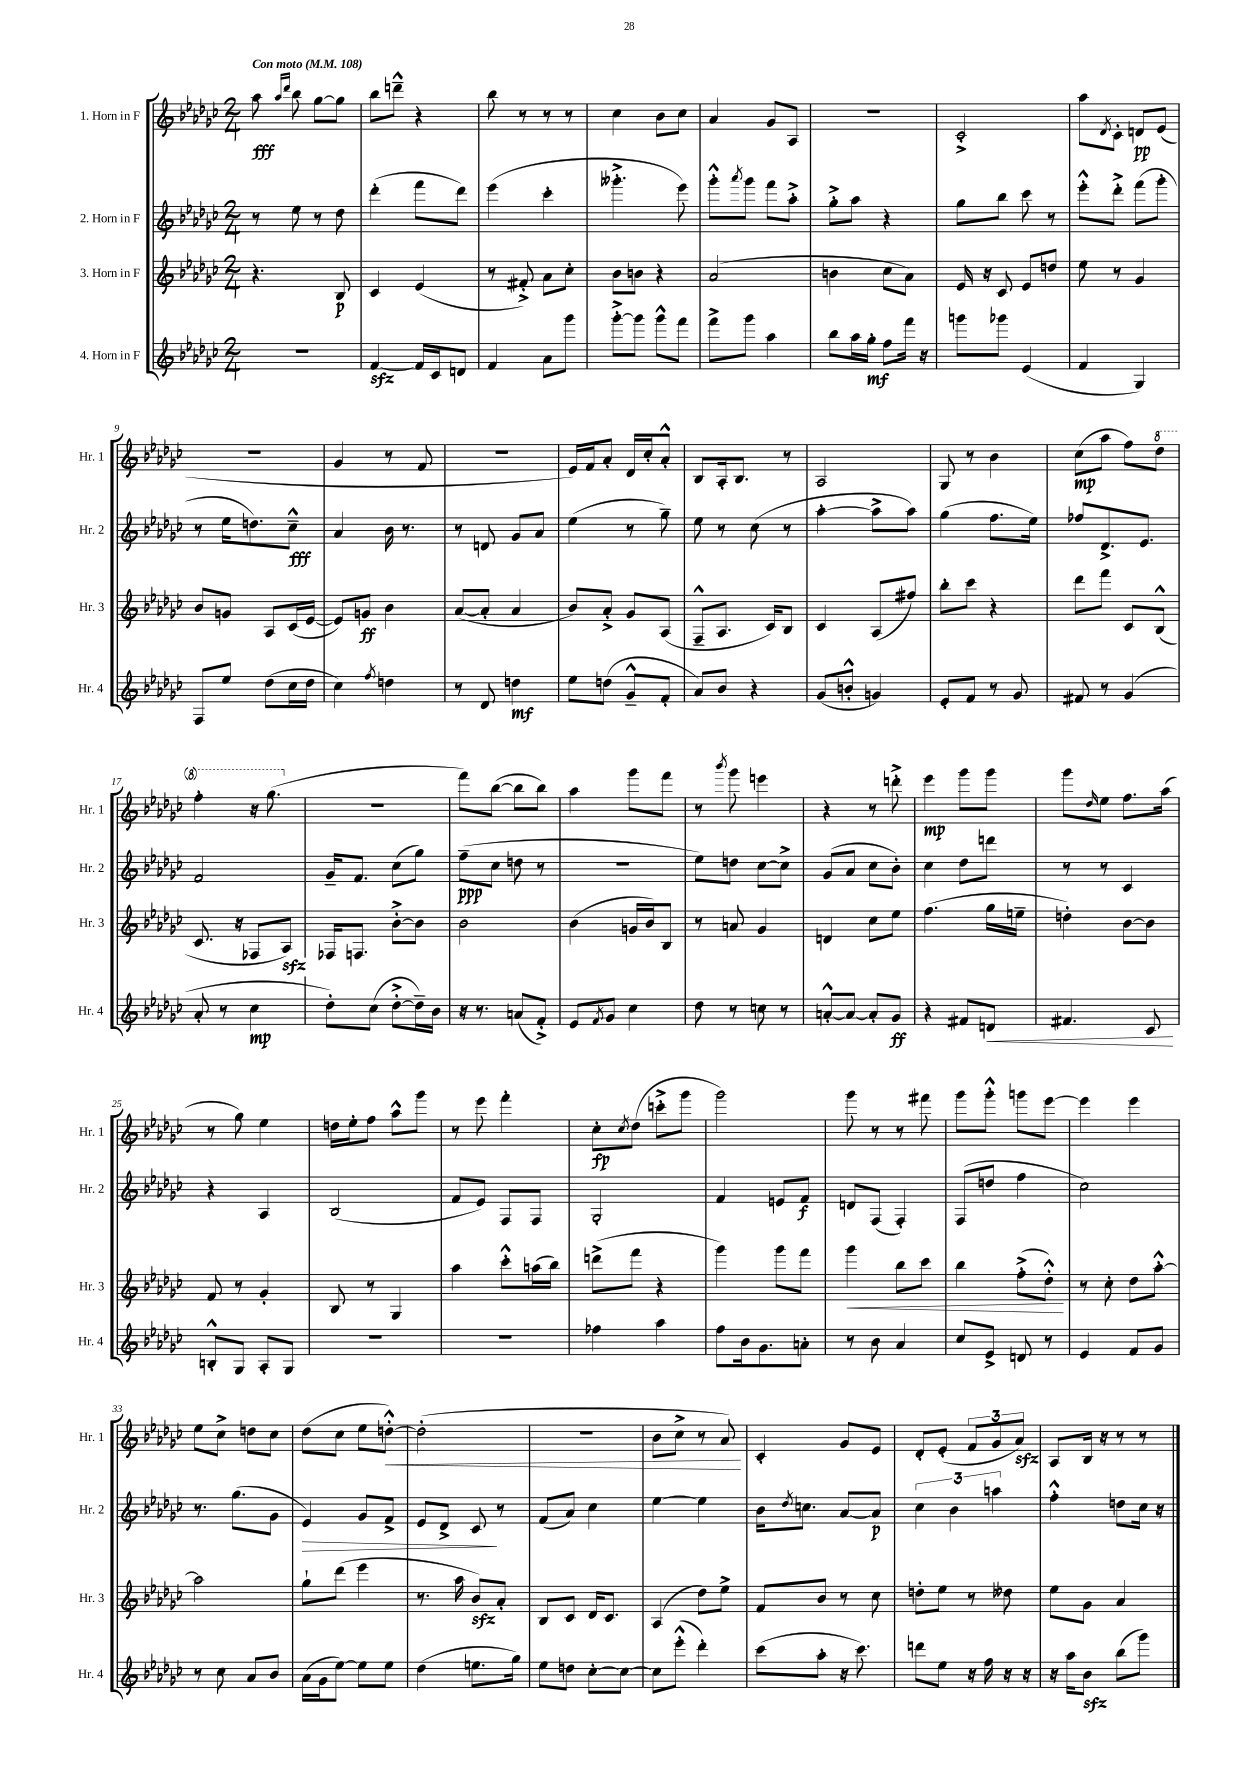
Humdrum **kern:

**kern	**dynam	**kern	**dynam	**kern	**dynam	**kern	**dynam
*part4	*part4	*part3	*part3	*part2	*part2	*part1	*part1
*staff4	*staff4	*staff3	*staff3	*staff2	*staff2	*staff1	*staff1
*I"4. Horn in F	*	*I"3. Horn in F	*	*I"2. Horn in F	*	*I"1. Horn in F	*
*I'Hr. 4	*	*I'Hr. 3	*	*I'Hr. 2	*	*I'Hr. 1	*
*clefG2	*	*clefG2	*	*clefG2	*	*clefG2	*
*k[b-e-a-d-g-c-]	*	*k[b-e-a-d-g-c-]	*	*k[b-e-a-d-g-c-]	*	*k[b-e-a-d-g-c-]	*
*M2/4	*	*M2/4	*	*M2/4	*	*M2/4	*
*MM108	*	*MM108	*	*MM108	*	*MM108	*
=1	=1	=1	=1	=1	=1	=1	=1
!	!	!	!	!	!	!LO:TX:a:B:t=Con moto	!
2r	.	4.r	.	8r	.	8aa-\	fff
.	.	.	.	.	.	16qqaa-/LL	.
.	.	.	.	.	.	16qqddd-/JJ	.
.	.	.	.	8ee-\	.	8bb-\	.
.	.	.	.	8r	.	[8gg-\L	.
.	.	8B-/	p	8dd-\	.	8gg-\J]	.
=2	=2	=2	=2	=2	=2	=2	=2
[4fzz/	.	4c-/	.	(4ddd-'\	.	8bb-\L	.
.	.	.	.	.	.	8dddn~^^\J	.
16f/LL]	.	(4e-/	.	8fff\L	.	4r	.
16c-/J	.	.	.	.	.	.	.
8dn/J	.	.	.	8ddd-\J)	.	.	.
=3	=3	=3	=3	=3	=3	=3	=3
4f/	.	8r	.	(4eee-\	.	8bb-\	.
.	.	8f#X'^/)	.	.	.	8r	.
8a-\L	.	8a-\L	.	4ccc-'\	.	8r	.
8ggg-\J	.	8cc-'\J	.	.	.	8r	.
=4	=4	=4	=4	=4	=4	=4	=4
[8ggg-'^\L	.	8b-\L	.	4.ggg--X'^\	.	4cc-\	.
8ggg-\J]	.	8bn\J	.	.	.	.	.
8ggg-^^\L	.	4r	.	.	.	8b-\L	.
8fff\J	.	.	.	8eee-\)	.	8cc-\J	.
=5	=5	=5	=5	=5	=5	=5	=5
8fff^\L	.	(2a-/	.	8ggg-'^^\L	.	4a-/	.
.	.	.	.	8qaaa-/	.	.	.
8ggg-\J	.	.	.	8ggg-\J	.	.	.
4aa-\	.	.	.	8fff\L	.	8g-/L	.
.	.	.	.	8aa-'^\J	.	8A-/J	.
=6	=6	=6	=6	=6	=6	=6	=6
8bb-\L	.	4bn\	.	8gg-'^\L	.	2r	.
16aa-\L	.	.	.	8aa-\J	.	.	.
16gg-'\JJ	mf	.	.	.	.	.	.
8ff\L	.	8cc-\L	.	4r	.	.	.
16fff\Jk	.	8a-\J)	.	.	.	.	.
16r	.	.	.	.	.	.	.
=7	=7	=7	=7	=7	=7	=7	=7
8gggn\L	.	16e-/	.	8gg-\L	.	2c-'^/	.
.	.	16r	.	.	.	.	.
8ggg-X\J	.	8c-/	.	8bb-\J	.	.	.
(4e-/	.	8e-/L	.	8ccc-\	.	.	.
.	.	8ddn/J	.	8r	.	.	.
=8	=8	=8	=8	=8	=8	=8	=8
4f/	.	8ee-\	.	8eee-'^^\L	.	8aa-\L	.
.	.	.	.	.	.	8qd-/	.
.	.	8r	.	8ddd-'^\J	.	8c-'\J	.
4G-/)	.	4g-/	.	(8fff\L	.	8dn/L	pp
.	.	.	.	8ggg-'\J	.	(8e-/J	.
!!LO:LB:g=z
=9	=9	=9	=9	=9	=9	=9	=9
8F/L	.	8b-/L	.	8r	.	2r	.
8ee-/J	.	8gn/J	.	16ee-\KL	.	.	.
.	.	.	.	8.ddn\)	.	.	.
(8dd-\L	.	8A-/L	.	.	.	.	.
16cc-\L	.	(16c-/L	.	8cc-~^^\J	fff	.	.
16dd-\JJ	.	[16e-/JJ	.	.	.	.	.
=10	=10	=10	=10	=10	=10	=10	=10
4cc-\)	.	8e-/L])	.	4a-/	.	4g-/	.
.	.	8gn/J	ff	.	.	.	.
8qff/	.	.	.	.	.	.	.
4ddn\	.	4b-\	.	16b-\	.	8r	.
.	.	.	.	8.r	.	.	.
.	.	.	.	.	.	8f/	.
=11	=11	=11	=11	=11	=11	=11	=11
8r	.	([8a-/L	.	8r	.	2r	.
8d-/	.	8a-'/J]	.	8dn/	.	.	.
4ddn\	mf	4a-/	.	8g-/L	.	.	.
.	.	.	.	8a-/J	.	.	.
=12	=12	=12	=12	=12	=12	=12	=12
8ee-\L	.	8b-/L)	.	(4ee-\	.	16e-/LL)	.
.	.	.	.	.	.	16f/J	.
(8ddn\J	.	8a-'^/J	.	.	.	8a-'/J	.
8g-~^^/L	.	8g-/L	.	8r	.	16d-/LL	.
.	.	.	.	.	.	16cc-'/J	.
8f'/J	.	(8A-/J	.	8gg-~\)	.	8a-'^^/J	.
=13	=13	=13	=13	=13	=13	=13	=13
8a-/L)	.	8F~^^/L	.	8ee-\	.	8B-/L	.
8b-/J	.	8.A-/J	.	8r	.	16A-'/k	.
.	.	.	.	.	.	8.B-/J	.
4r	.	.	.	(8cc-\	.	.	.
.	.	16c-/KL)	.	.	.	.	.
.	.	8B-/J	.	8r	.	8r	.
=14	=14	=14	=14	=14	=14	=14	=14
(8g-/L	.	4c-/	.	[4aa-'\	.	2A-/	.
8bn'^^/J	.	.	.	.	.	.	.
4gn/)	.	(8A-/L	.	8aa-^\L]	.	.	.
.	.	8ff#X/J)	.	8aa-\J)	.	.	.
=15	=15	=15	=15	=15	=15	=15	=15
8e-'/L	.	8bb-'\L	.	(4gg-\	.	8G-/	.
8f/J	.	8ccc-\J	.	.	.	8r	.
8r	.	4r	.	8.ff\L	.	4b-\	.
8g-/	.	.	.	.	.	.	.
.	.	.	.	16ee-\Jk)	.	.	.
=16	=16	=16	=16	=16	=16	=16	=16
8f#X/	.	8ddd-\L	.	8ff-X/L	.	(8cc-\L	mp
8r	.	8fff\J	.	8.d-^/	.	8aa-\J	.
(4g-/	.	8c-/L	.	.	.	8ff\L)	.
.	.	.	.	8.e-/J	.	.	.
*	*	*	*	*	*	*8va	*
.	.	(8B-^^/J	.	.	.	8ddd-\J	.
!!LO:LB:g=z
=17	=17	=17	=17	=17	=17	=17	=17
8a-'/	.	8.c-/	.	2f/	.	4fff'\	.
8r	.	.	.	.	.	.	.
.	.	16r	.	.	.	.	.
4cc-\	mp	8F-X/L	.	.	.	16r	.
.	.	.	.	.	.	(8.ggg-\	.
.	.	8A-zz/J)	.	.	.	.	.
=18	=18	=18	=18	=18	=18	=18	=18
*	*	*	*	*	*	*X8va	*
8dd-'\L)	.	16F-X/KL	.	16g-~/KL	.	2r	.
.	.	8.Fn/J	.	8.f/J	.	.	.
(8cc-\J	.	.	.	.	.	.	.
[8dd-'^\L	.	[8b-'^\L	.	(8cc-\L	.	.	.
16dd-~\L])	.	8b-\J]	.	8gg-\J)	.	.	.
16b-\JJ	.	.	.	.	.	.	.
=19	=19	=19	=19	=19	=19	=19	=19
16r	.	2b-\	.	(8ff~\L	ppp	8fff\L)	.
8.r	.	.	.	.	.	.	.
.	.	.	.	8cc-\J	.	([8bb-\J	.
(8an/L	.	.	.	8ddn\	.	8bb-\L]	.
8f'^/J)	.	.	.	8r	.	8bb-\J)	.
=20	=20	=20	=20	=20	=20	=20	=20
8e-/L	.	(4b-\	.	2r	.	4aa-\	.
8qf/	.	.	.	.	.	.	.
8g-/J	.	.	.	.	.	.	.
4cc-\	.	16gn/LL	.	.	.	8ggg-\L	.
.	.	16b-/J)	.	.	.	.	.
.	.	8B-/J	.	.	.	8fff\J	.
=21	=21	=21	=21	=21	=21	=21	=21
8dd-\	.	8r	.	8ee-\L)	.	8r	.
.	.	.	.	.	.	8qbbb-/	.
8r	.	8an/	.	8ddn\J	.	8ggg-\	.
8ccn\	.	4g-/	.	[8cc-\L	.	4eeen\	.
8r	.	.	.	8cc-^\J]	.	.	.
=22	=22	=22	=22	=22	=22	=22	=22
[8an'^^/L	.	4dn/	.	(8g-/L	.	4r	.
8a/J_	.	.	.	8a-/J	.	.	.
8a'/L]	.	8cc-\L	.	8cc-\L	.	8r	.
8g-/J	ff	8ee-\J	.	8b-'\J)	.	8dddn'^\	.
=23	=23	=23	=23	=23	=23	=23	=23
4r	.	(4.ff\	.	4cc-\	.	4eee-\	mp
8f#X/L	.	.	.	8dd-\L	.	8ggg-\L	.
!	!LO:HP:b	!	!	!	!	!	!
8dn/J	<	16gg-\LL	.	8dddn\J	.	8ggg-\J	.
.	.	16een~\JJ	.	.	.	.	.
=24	=24	=24	=24	=24	=24	=24	=24
4.f#X/	.	4ddn'\)	.	8r	.	8ggg-\L	.
.	.	.	.	.	.	16qqdd-/	.
.	.	.	.	8r	.	8ee-\J	.
.	.	[8b-\L	.	4c-/	.	8.ff\L	.
8c-/	.	8b-\J]	.	.	.	.	.
.	.	.	.	.	.	(16aa-\Jk	.
.	[	.	.	.	.	.	.
!!LO:LB:g=z
=25	=25	=25	=25	=25	=25	=25	=25
8Bn'^^/L	.	8f/	.	4r	.	8r	.
8G-/J	.	8r	.	.	.	8gg-\)	.
8A-'/L	.	4g-'/	.	4A-/	.	4ee-\	.
8G-/J	.	.	.	.	.	.	.
=26	=26	=26	=26	=26	=26	=26	=26
2r	.	8B-/	.	(2B-/	.	16ddn\LL	.
.	.	.	.	.	.	16ee-'\J	.
.	.	8r	.	.	.	8ff\J	.
.	.	4G-/	.	.	.	8aa-^^\L	.
.	.	.	.	.	.	8ggg-\J	.
=27	=27	=27	=27	=27	=27	=27	=27
2r	.	4aa-\	.	8f/L	.	8r	.
.	.	.	.	8e-/J)	.	8eee-\	.
.	.	8ccc-'^^\L	.	8F/L	.	4fff'\	.
.	.	(16aan\L	.	8F/J	.	.	.
.	.	16bb-\JJ)	.	.	.	.	.
=28	=28	=28	=28	=28	=28	=28	=28
4ff-X\	.	(8dddn^\L	.	2G-'/	.	8cc-'\L	fp
.	.	.	.	.	.	8qcc-/	.
.	.	8fff\J	.	.	.	(8dd-\J	.
4aa-\	.	4r	.	.	.	8cccn'^\L	.
.	.	.	.	.	.	8ggg-\J	.
=29	=29	=29	=29	=29	=29	=29	=29
8ff\L	.	4ggg-\)	.	4f/	.	2ggg-\)	.
16b-\k	.	.	.	.	.	.	.
8.g-\	.	.	.	.	.	.	.
.	.	8ggg-\L	.	8en/L	.	.	.
8an'\J	.	8fff\J	.	8f/J	f	.	.
=30	=30	=30	=30	=30	=30	=30	=30
!	!	!	!LO:HP:b	!	!	!	!
8r	.	4ggg-\	<	8dn/L	.	8ggg-\	.
8b-\	.	.	.	(8F/J	.	8r	.
4a-/	.	8bb-\L	.	4F'/)	.	8r	.
.	.	8ccc-\J	.	.	.	8fff#X\	.
=31	=31	=31	=31	=31	=31	=31	=31
8cc-/L	.	4bb-\	.	(8F/L	.	8ggg-\L	.
8e-^/J	.	.	.	8ddn/J	.	8ggg-'^^\J	.
8dn/	.	(8ff'^\L	.	4ff\	.	8gggn\L	.
8r	.	8dd-'^^\J)	.	.	.	[8eee-\J	.
.	.	.	[	.	.	.	.
=32	=32	=32	=32	=32	=32	=32	=32
4e-/	.	8r	.	2cc-\)	.	4eee-\]	.
.	.	8cc-'\	.	.	.	.	.
8f/L	.	8dd-\L	.	.	.	4eee-\	.
8g-/J	.	[8aa-'^^\J	.	.	.	.	.
!!LO:LB:g=z
=33	=33	=33	=33	=33	=33	=33	=33
8r	.	2aa-\]	.	8.r	.	8ee-\L	.
8cc-\	.	.	.	.	.	8cc-^\J	.
.	.	.	.	(8.gg-\L	.	.	.
8a-/L	.	.	.	.	.	8ddn\L	.
8b-/J	.	.	.	8g-\J	.	8cc-\J	.
=34	=34	=34	=34	=34	=34	=34	=34
!	!	!	!	!	!LO:HP:b	!	!
(16a-\LL	.	8gg-`\L	.	4e-/)	>	(8dd-\L	.
16g-\J	.	.	.	.	.	.	.
[8ee-\J)	.	(8ddd-\J	.	.	.	8cc-\J	.
8ee-\L]	.	4eee-\	.	8g-/L	.	8ee-\L	.
!	!	!	!	!	!	!	!LO:HP:b
8ee-\J	.	.	.	8f^/J	.	[8ddn'^^\J)	<
=35	=35	=35	=35	=35	=35	=35	=35
(4dd-\	.	8.r	.	8e-/L	.	(2dd'\]	.
.	.	.	.	8d-^/J	.	.	.
.	.	16aa-\	.	.	.	.	.
8.een\L	.	8b-zz/L)	.	8c-/	.	.	.
.	.	8a-'/J	.	8r	]	.	.
16gg-\Jk)	.	.	.	.	.	.	.
=36	=36	=36	=36	=36	=36	=36	=36
8ee-\L	.	8B-/L	.	(8f/L	.	2r	.
8ddn\J	.	8c-/J	.	8a-/J)	.	.	.
[8cc-'\L	.	16d-/KL	.	4cc-\	.	.	.
.	.	8.c-/J	.	.	.	.	.
8cc-\J_	.	.	.	.	.	.	.
=37	=37	=37	=37	=37	=37	=37	=37
8cc-\L]	.	(4A-/	.	[4ee-\	.	8b-\L	.
(8eee-'^^\J	.	.	.	.	.	8cc-^\J	.
4ddd-'\)	.	8dd-\L)	.	4ee-\]	.	8r	.
.	.	8ee-^\J	.	.	.	8a-/)	.
.	.	.	.	.	.	.	[
=38	=38	=38	=38	=38	=38	=38	=38
(8ccc-\L	.	8f/L	.	16b-\KL	.	4c-'/	.
.	.	.	.	8qdd-/	.	.	.
.	.	.	.	8.ccn\J	.	.	.
8aa-'\J	.	8b-/J	.	.	.	.	.
16r	.	8r	.	[8a-/L	.	8g-/L	.
8.ccc-\)	.	.	.	.	.	.	.
.	.	8cc-\	.	8a-/J]	p	8e-/J	.
=39	=39	=39	=39	=39	=39	=39	=39
8dddn\L	.	8ddn'\L	.	6cc-\	.	8d-'/L	.
8ee-\J	.	8ee-\J	.	.	.	(8e-'/J	.
.	.	.	.	6b-\	.	.	.
16r	.	8r	.	.	.	12f/L	.
16ff\	.	.	.	.	.	.	.
.	.	.	.	6aan\	.	12g-/	.
16r	.	8dd--X\	.	.	.	.	.
.	.	.	.	.	.	12a-zz/J)	.
16r	.	.	.	.	.	.	.
=40	=40	=40	=40	=40	=40	=40	=40
16r	.	8ee-\L	.	4ff'^^\	.	8A-/L	.
16aa-\KL	.	.	.	.	.	.	.
8b-zz\J	.	8g-\J	.	.	.	16B-/Jk	.
.	.	.	.	.	.	16r	.
(8bb-\L	.	4a-/	.	8ddn\L	.	8r	.
8ggg-\J)	.	.	.	16cc-\Jk	.	8r	.
.	.	.	.	16r	.	.	.
==	==	==	==	==	==	==	==
*-	*-	*-	*-	*-	*-	*-	*-
